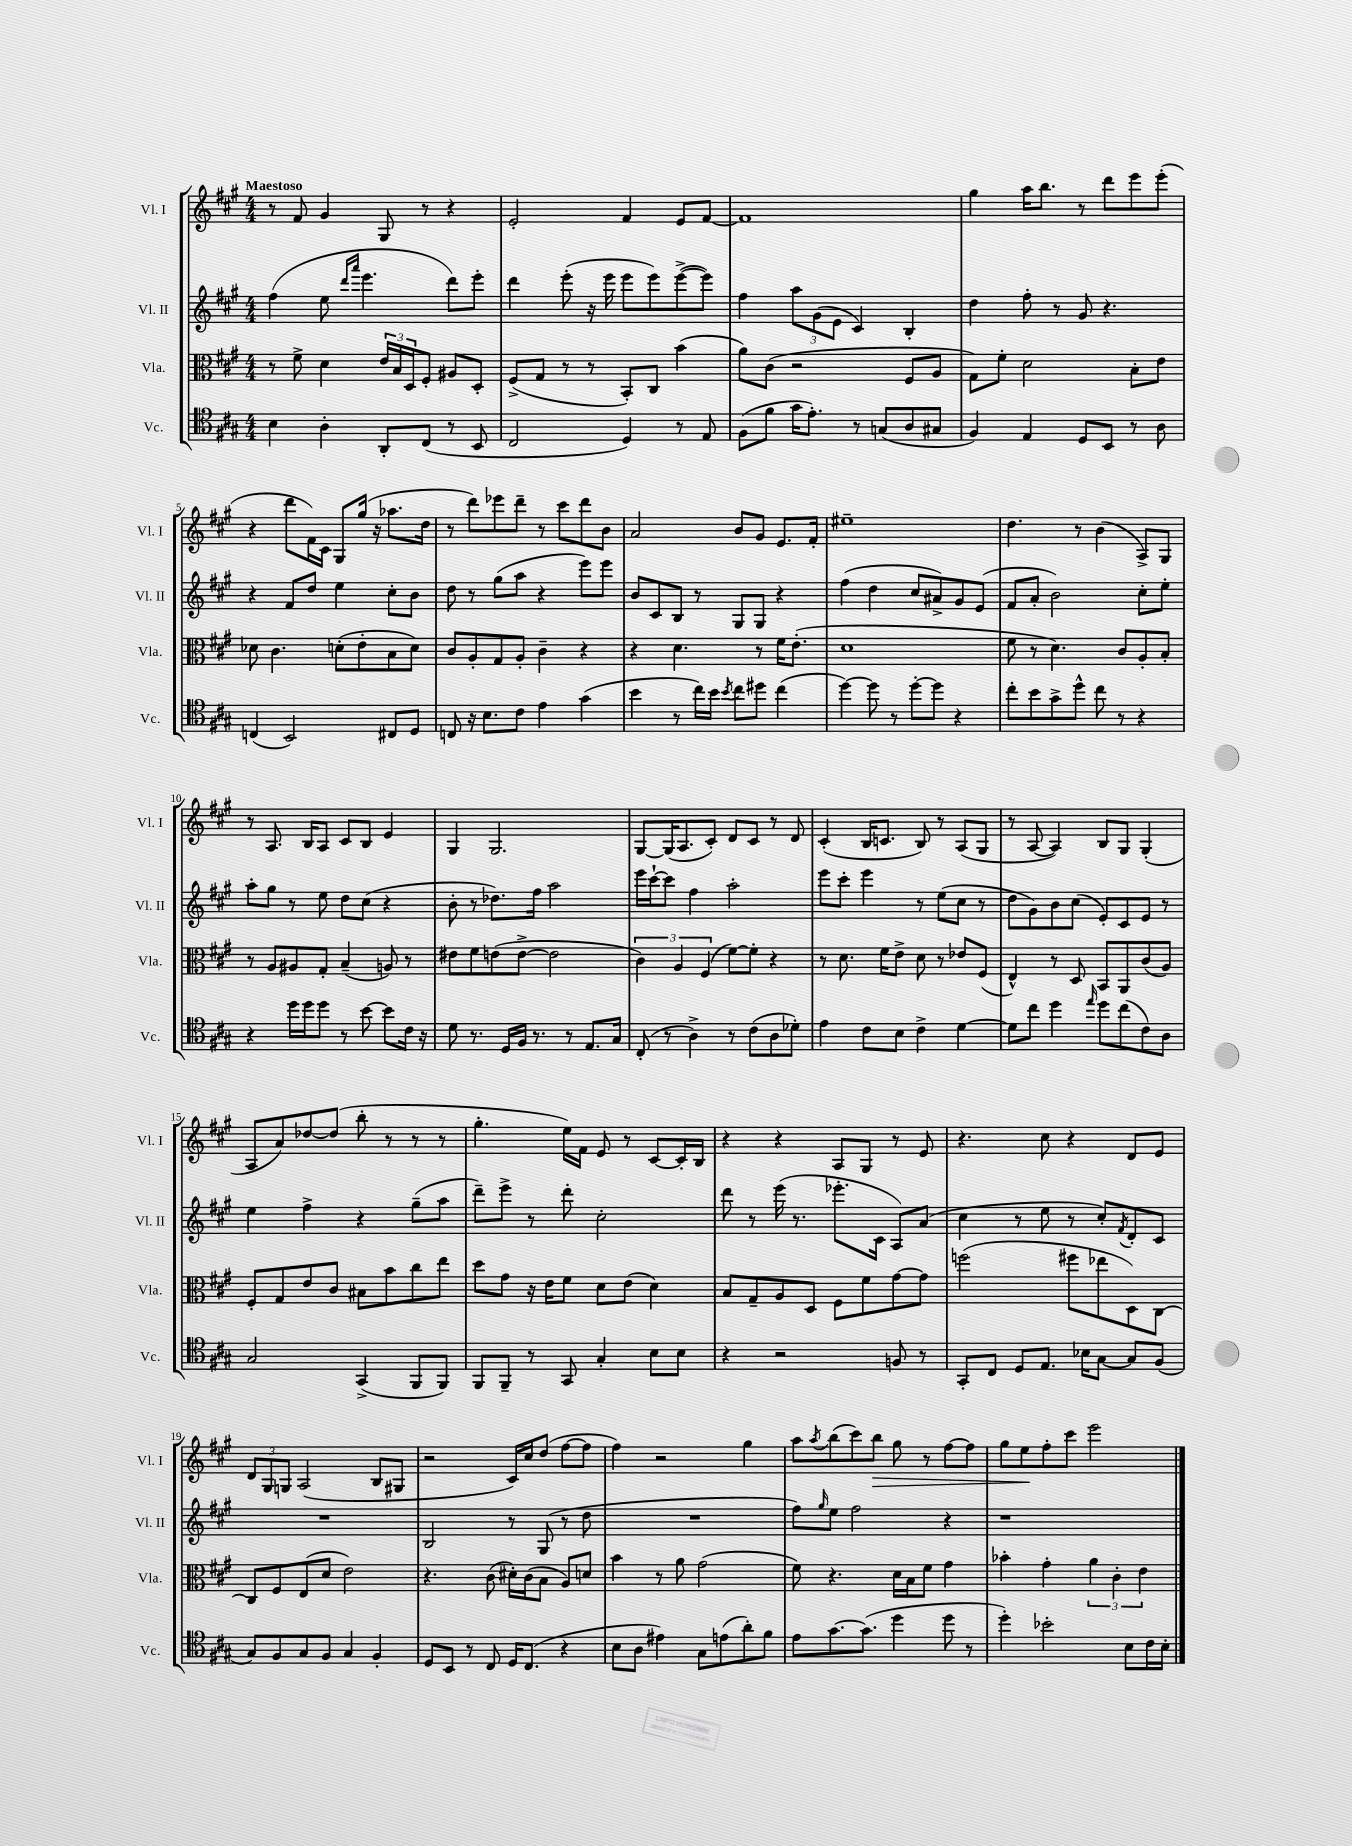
<<
\new StaffGroup <<
\new Staff = "s0" \with { instrumentName = "Vl. I" shortInstrumentName = "Vl. I" } {
    \clef treble \key a \major \numericTimeSignature \time 4/4 \tempo "Maestoso"
    r8 fis'8 gis'4 gis8 r8 r4 |
    e'2-. fis'4 e'8 fis'8~ |
    fis'1 |
    gis''4 a''16 b''8. r8 d'''8 e'''8 e'''8-.( |
    r4 d'''8 fis'16) cis'16 gis8 gis''16( r16 aes''8. d''16 |
    r8 d'''8) ees'''8 d'''8-- r8 cis'''8 d'''8 b'8 |
    a'2 b'8 gis'8 e'8. fis'16-. |
    eis''1-- |
    d''4. r8 b'4( a8->) gis8 |
    r8 a8. b16 a8 cis'8 b8 e'4 |
    gis4 gis2. |
    gis8~ gis16( a8. cis'8-.) d'8 cis'8 r8 d'8 |
    cis'4-.( b16 c'8. b8) r8 a8( gis8 |
    r8 a8~ a4) b8 gis8 gis4-.( |
    a8 a'8) des''8~ des''8( b''8-. r8 r8 r8 |
    gis''4.-. e''16) fis'16 e'8 r8 cis'8~ cis'16-. b16 |
    r4 r4 a8 gis8 r8 e'8 |
    r4. cis''8 r4 d'8 e'8 |
    \tuplet 3/2 { d'8 gis8 g8 } a2( b8 gis8 |
    r2 cis'16) cis''16 d''8( fis''8~ fis''8 |
    fis''4) r2 gis''4 |
    a''8 \acciaccatura { a''8 } b''8( cis'''8) b''8\> gis''8 r8 fis''8~ fis''8 |
    gis''8 e''8\! fis''8-. cis'''8 e'''2 \bar "|." |
}
\new Staff = "s1" \with { instrumentName = "Vl. II" shortInstrumentName = "Vl. II" } {
    \clef treble \key a \major \numericTimeSignature \time 4/4
    fis''4( e''8 \grace { d'''16 a'''16 } e'''4. d'''8) e'''8-. |
    d'''4 e'''8-.( r16 e'''16 e'''8 e'''8) e'''8~->( e'''8) |
    fis''4 \tuplet 3/2 { a''8 gis'8( e'8 } cis'4) b4-. |
    d''4 fis''8-. r8 gis'8 r4. |
    r4 fis'8 d''8 e''4 cis''8-. b'8 |
    d''8 r8 gis''8( a''8 r4 e'''8) e'''8 |
    b'8 cis'8 b8 r8 gis8 gis8 r4 |
    fis''4( d''4 cis''8 ais'8->) gis'8 e'8( |
    fis'8 a'8-. b'2) cis''8-. e''8-. |
    a''8-. gis''8 r8 e''8 d''8 cis''8( r4 |
    b'8-. r8 des''8.) fis''16 a''2 |
    e'''16 cis'''16~-! cis'''8 fis''4 a''2-. |
    e'''8 cis'''8-. e'''4 r8 e''8( cis''8 r8 |
    d''8 gis'8) b'8 cis''8( e'8-.) cis'8 e'8 r8 |
    e''4 fis''4-> r4 gis''8--( a''8 |
    d'''8--) e'''8-> r8 d'''8-. cis''2-. |
    d'''8 r8 e'''16( r8. ees'''8.-. cis'16 a8) a'8( |
    cis''4 r8 e''8 r8 cis''8-.) \acciaccatura { fis'8 } d'8-. cis'8 |
    R1 |
    b2 r8 gis8( r8 d''8 |
    R1 |
    fis''8) \grace { gis''16 } e''8 fis''2 r4 |
    r1 \bar "|." |
}
\new Staff = "s2" \with { instrumentName = "Vla." shortInstrumentName = "Vla." } {
    \clef alto \key a \major \numericTimeSignature \time 4/4
    r8 fis'8-> d'4 \tuplet 3/2 { e'16 b16 d16 } fis8-. ais8 d8-. |
    fis8->( gis8 r8 r8 b,8-.) cis8 b'4( |
    a'8) cis'8( r2 fis8 a8 |
    gis8) fis'8-. d'2 b8-. e'8 |
    des'8 cis'4. d'8-.( e'8-. b8 d'8) |
    cis'8 a8-. gis8 a8-. cis'4-- r4 |
    r4 d'4. r8 fis'16 e'8.-.( |
    d'1 |
    fis'8 r8 d'4.) cis'8 a8-. b8-. |
    r8 a8 ais8 gis8-. b4--( a8) r8 |
    eis'8 fis'8 e'8( e'8~-> e'2 |
    \tuplet 3/2 { cis'4) a4 fis4( } fis'8~) fis'8-. r4 |
    r8 d'8. fis'16 e'8-> d'8 r8 ees'8 fis8( |
    e4-^) r8 d8 b,8 a,8 cis'8( a8) |
    fis8-. gis8 e'8 cis'8 bis8 b'8 cis''8 e''8 |
    d''8 gis'8 r16 e'16 fis'8 d'8 e'8( d'4) |
    b8 gis8-- a8 d8 fis8 fis'8 gis'8~ gis'8 |
    f''2( fis''8 ees''8 d8) cis8~ |
    cis8 fis8 e8( d'8 e'2) |
    r4. cis'8( dis'16-.) cis'16( b8 a8) d'8 |
    b'4 r8 a'8 gis'2( |
    fis'8) r4. d'16 b16 fis'8 gis'4 |
    bes'4-. gis'4-. \tuplet 3/2 { a'4 cis'4-. e'4 } \bar "|." |
}
\new Staff = "s3" \with { instrumentName = "Vc." shortInstrumentName = "Vc." } {
    \clef tenor \key a \major \numericTimeSignature \time 4/4
    b4 a4-. a,8-. cis8( r8 b,8 |
    cis2 d4) r8 e8 |
    fis8( fis'8 gis'16 e'8.-.) r8 g8( a8 gis8 |
    fis4) e4 d8 b,8 r8 a8 |
    c4( b,2) cis8 d8 |
    c8 r16 b8. cis'8 e'4 gis'4( |
    b'4 r8 cis''16) b'16 \acciaccatura { b'8 } cis''8 dis''8 cis''4( |
    d''4~) d''8 r8 d''8~-. d''8 r4 |
    cis''8-. b'8 gis'8-> d''8-^ cis''8 r8 r4 |
    r4 d''16 d''16 d''8 r8 b'8~ b'8 cis'16 r16 |
    d'8 r8. d16 fis16 r8. r8 e8. gis16 |
    cis8-.( r8 a4->) r8 cis'8( a8 des'8-.) |
    e'4 cis'8 b8 cis'4-> d'4~ |
    d'8 cis''8 d''4 \grace { e''16 } d''8 cis''8( cis'8) a8 |
    gis2 gis,4->( fis,8 fis,8) |
    fis,8 fis,8-- r8 gis,8 gis4-. b8 b8 |
    r4 r2 f8 r8 |
    gis,8-. cis8 d8 e8. bes16 gis8~ gis8 fis8( |
    gis8) fis8 gis8 fis8 gis4 fis4-. |
    d8 b,8 r8 cis8 d16 cis8.( r4 |
    b8 a8 eis'4) gis8 e'8( a'8-.) fis'8 |
    e'8 gis'8.~ gis'8.( d''4 d''8 r8 |
    d''4-.) bes'2-. b8 cis'16 b16-. \bar "|." |
}
>>
>>
